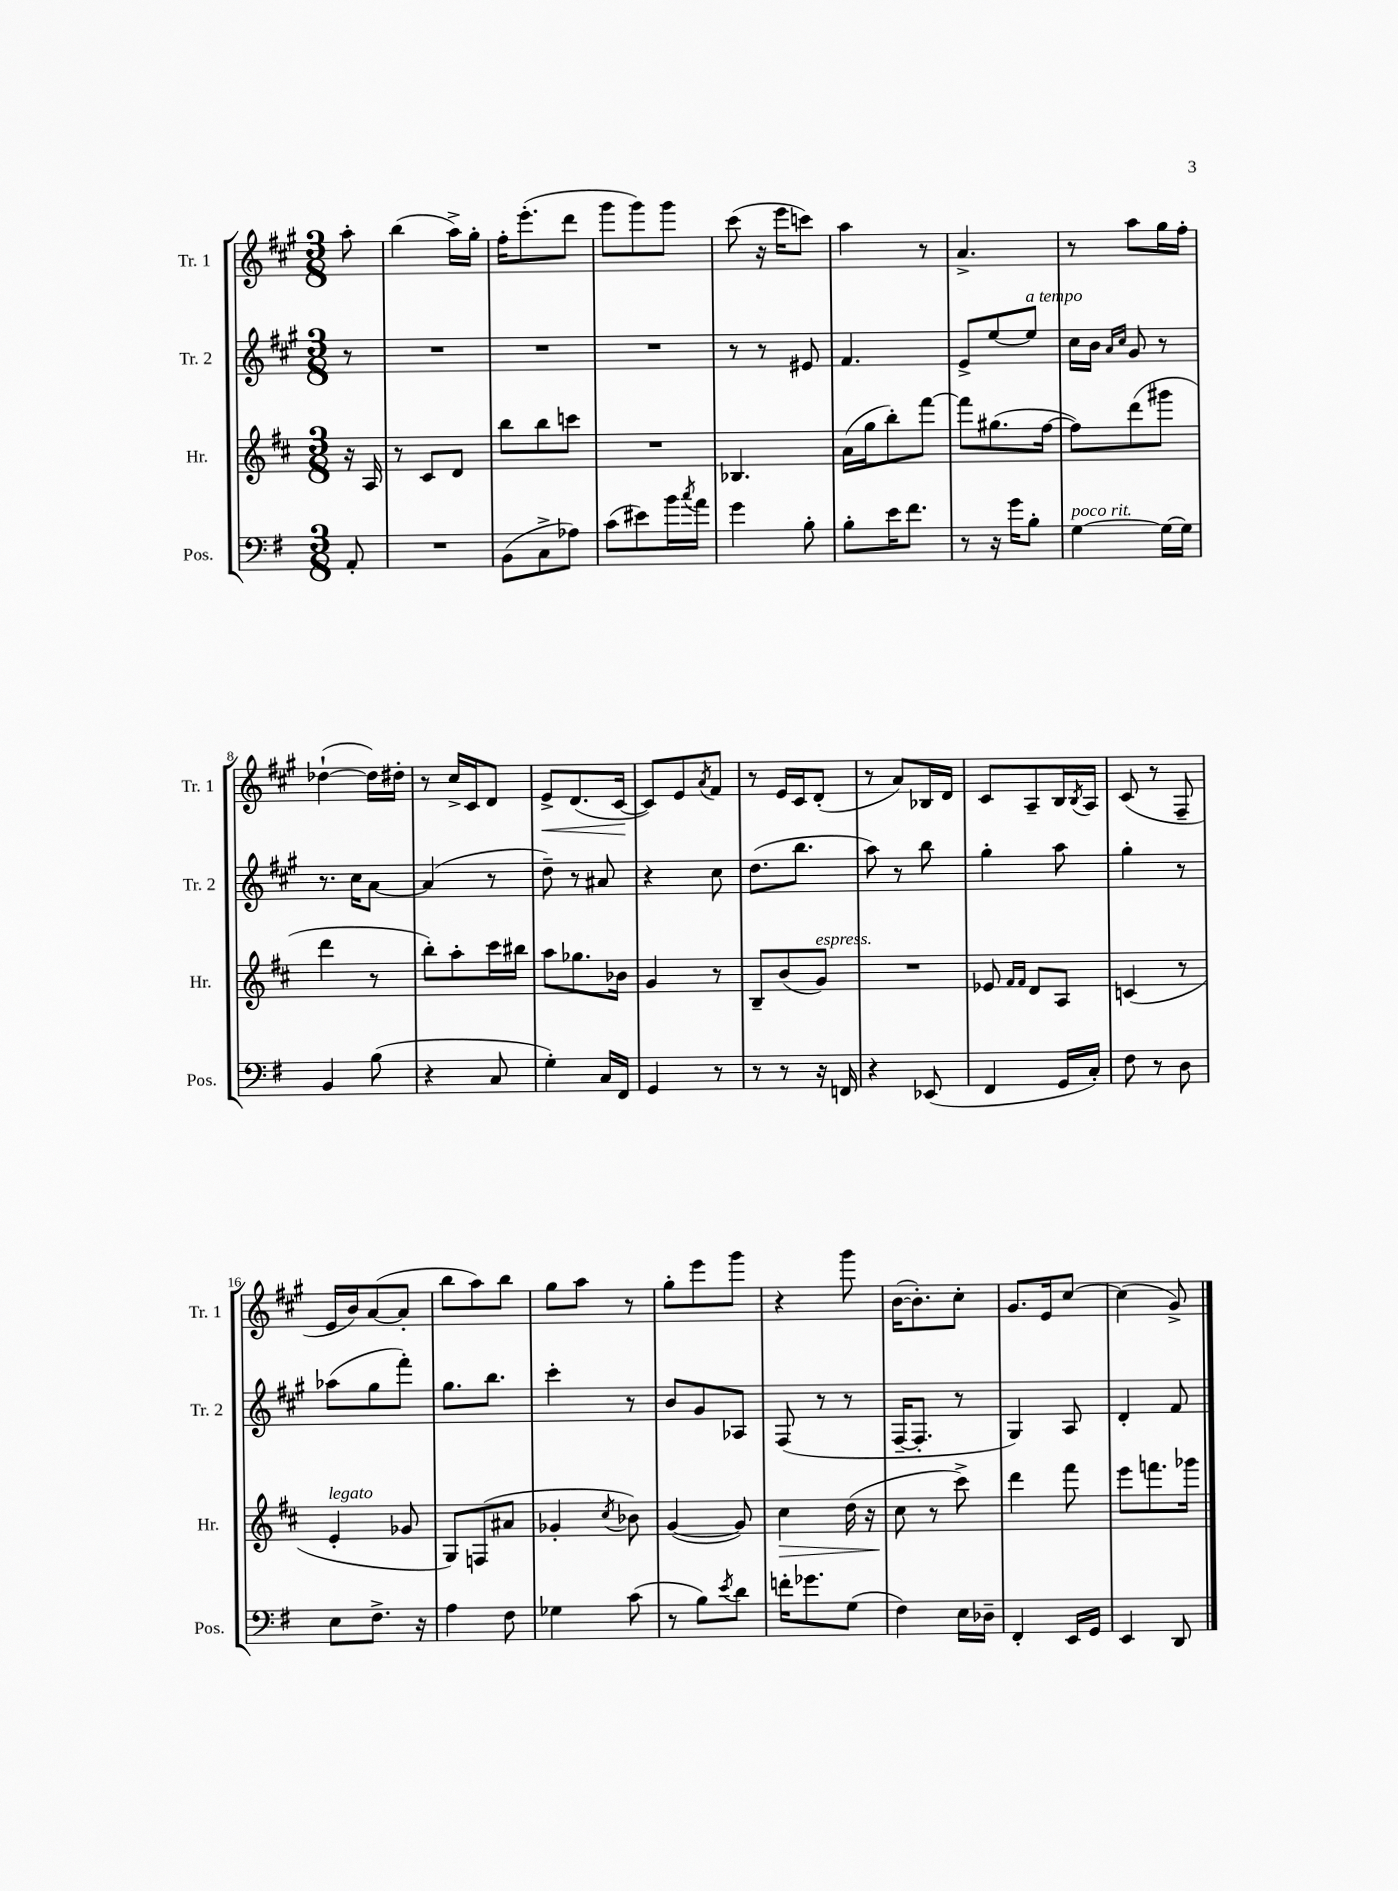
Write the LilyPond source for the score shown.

<<
\new StaffGroup <<
\new Staff = "s0" \with { instrumentName = "Tr. 1" shortInstrumentName = "Tr. 1" } {
    \clef treble \key a \major \numericTimeSignature \time 3/8 \partial 8
    a''8-. |
    b''4( a''16->) gis''16-. |
    fis''16-. e'''8.-.( d'''8 |
    gis'''8 gis'''8) gis'''8 |
    cis'''8( r16 e'''16 c'''8) |
    a''4 r8 |
    a'4.-> |
    r8 a''8 gis''16 fis''16-. |
    des''4~-!( des''16) dis''16-. |
    r8 cis''16-> cis'16 d'8 |
    e'8->\< d'8.( cis'16~\! |
    cis'8) e'8 \acciaccatura { a'8 } fis'8 |
    r8 e'16 cis'16 d'8-.( |
    r8 a'8) bes16 d'16 |
    cis'8 a8-- b16 \acciaccatura { b8 } a16 |
    cis'8( r8 fis8-- |
    e'16 b'16) a'8~( a'8-. |
    b''8 a''8) b''8 |
    gis''8 a''8 r8 |
    gis''8-. e'''8 gis'''8 |
    r4 gis'''8 |
    b'16~( b'8.-.) cis''8-. |
    gis'8. e'16 cis''8~ |
    cis''4( gis'8->) \bar "|." |
}
\new Staff = "s1" \with { instrumentName = "Tr. 2" shortInstrumentName = "Tr. 2" } {
    \clef treble \key a \major \numericTimeSignature \time 3/8 \partial 8
    r8 |
    R4. |
    R4. |
    R4. |
    r8 r8 eis'8 |
    fis'4. |
    e'8-> e''8~ e''8^\markup { \italic "a tempo" } |
    cis''16 b'16 \grace { a'16 cis''16 } gis'8 r8 |
    r8. cis''16 a'8~ |
    a'4( r8 |
    d''8--) r8 ais'8 |
    r4 cis''8 |
    d''8.( b''8. |
    a''8) r8 b''8 |
    gis''4-. a''8 |
    gis''4-. r8 |
    aes''8( gis''8 fis'''8-.) |
    gis''8. b''8. |
    cis'''4-. r8 |
    b'8 gis'8 aes8 |
    fis8( r8 r8 |
    fis16~-- fis8.-. r8 |
    gis4) a8 |
    d'4-. fis'8 \bar "|." |
}
\new Staff = "s2" \with { instrumentName = "Hr." shortInstrumentName = "Hr." } {
    \clef treble \key d \major \numericTimeSignature \time 3/8 \partial 8
    r16 a16 |
    r8 cis'8 d'8 |
    b''8 b''8 c'''8 |
    R4. |
    bes4. |
    a'16( g''16 b''8-.) fis'''8~ |
    fis'''8 gis''8.( fis''16~ |
    fis''8) d'''8( gis'''8 |
    d'''4 r8 |
    b''8-.) a''8-. cis'''16 bis''16 |
    a''8 ges''8. bes'16 |
    g'4 r8 |
    b8-- b'8( g'8^\markup { \italic "espress." }) |
    R4. |
    ees'8 \grace { fis'16 fis'16 } d'8 a8 |
    c'4( r8 |
    e'4-.^\markup { \italic "legato" } ges'8 |
    g8) f8( ais'8 |
    ges'4-. \acciaccatura { cis''8 } bes'8) |
    g'4~( g'8) |
    cis''4\> d''16( r16 |
    cis''8\! r8 cis'''8->) |
    d'''4 fis'''8 |
    e'''8 f'''8. ges'''16 \bar "|." |
}
\new Staff = "s3" \with { instrumentName = "Pos." shortInstrumentName = "Pos." } {
    \clef bass \key g \major \numericTimeSignature \time 3/8 \partial 8
    a,8-. |
    R4. |
    b,8( c8-> aes8) |
    c'8( eis'8) b'16 \acciaccatura { c''8 } a'16 |
    g'4 b8-. |
    b8-. e'16 fis'8. |
    r8 r16 g'16 b8-. |
    g4~^\markup { \italic "poco rit." } g16~ g16 |
    b,4 b8( |
    r4 c8 |
    g4-.) c16 fis,16 |
    g,4 r8 |
    r8 r8 r16 f,16 |
    r4 ees,8( |
    fis,4 g,16 c16-.) |
    fis8 r8 d8 |
    e8 fis8.-> r16 |
    a4 fis8 |
    ges4 c'8( |
    r8 b8) \acciaccatura { e'8 } d'8 |
    f'16-. ges'8. g8( |
    fis4) e16 des16-- |
    fis,4-. e,16 g,16 |
    e,4 d,8 \bar "|." |
}
>>
>>
